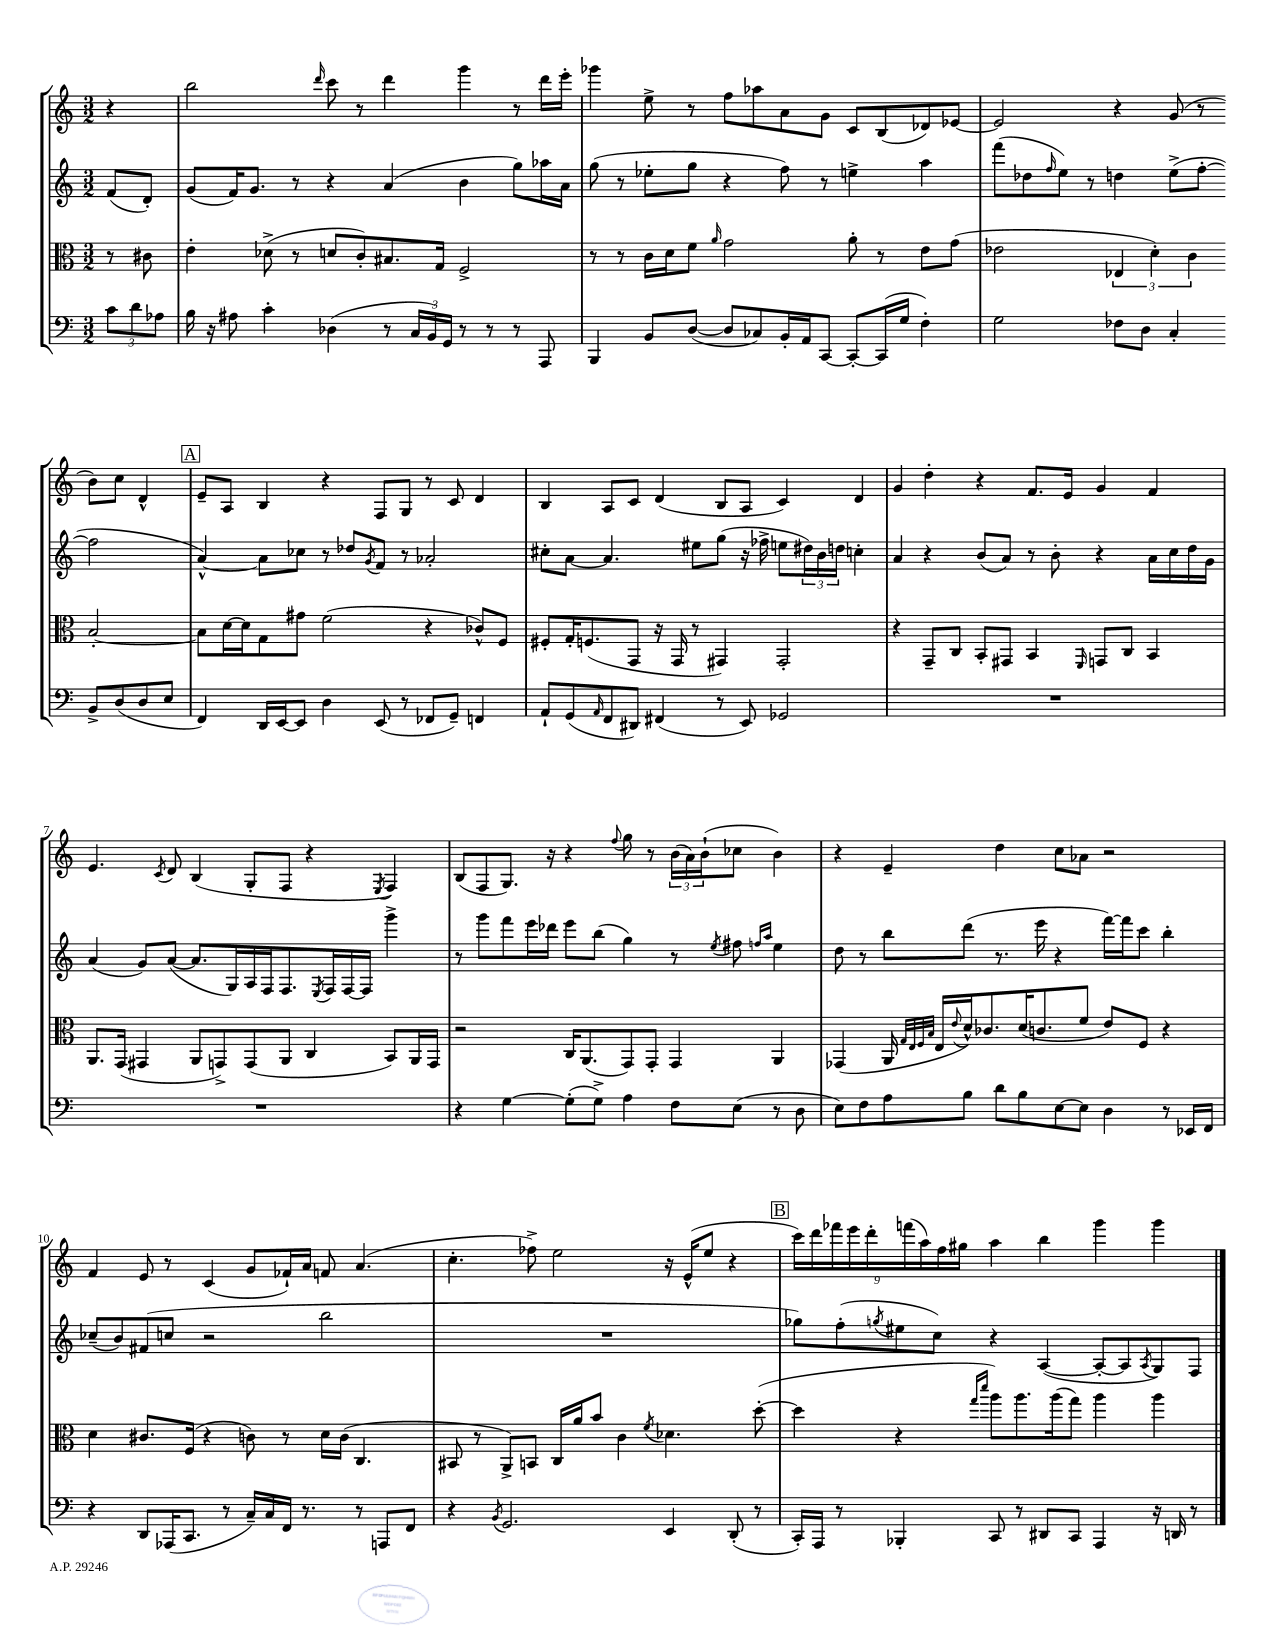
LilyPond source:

<<
\new StaffGroup <<
\new Staff = "s0" {
    \clef treble \key c \major \numericTimeSignature \time 3/2 \partial 4
    r4 |
    b''2 \grace { d'''16 } c'''8 r8 d'''4 g'''4 r8 d'''16 e'''16-. |
    ges'''4 e''8-> r8 f''8 aes''8 a'8 g'8 c'8 b8( des'8) ees'8~ |
    ees'2 r4 g'8( r8 b'8) c''8 d'4-^ |
    \mark \markup { \box "A" } e'8-- a8 b4 r4 f8 g8 r8 c'8 d'4 |
    b4 a8 c'8 d'4( b8 a8 c'4) d'4 |
    g'4 d''4-. r4 f'8. e'16 g'4 f'4 |
    e'4. \acciaccatura { c'8 } d'8 b4( g8-. f8 r4 \acciaccatura { e8 } f4) |
    b8( f8 g8.) r16 r4 \appoggiatura { f''8 } g''8 r8 \tuplet 3/2 { b'16( a'16) b'16-!( } ces''8 b'4) |
    r4 e'4-- d''4 c''8 aes'8 r2 |
    f'4 e'8 r8 c'4( g'8 fes'16-!) a'16 f'8 a'4.( |
    c''4.-. fes''8->) e''2 r16 e'16-^( e''8 r4 |
    \mark \markup { \box "B" } \tuplet 9/8 { c'''16) d'''16 fes'''16 e'''16 d'''16-. f'''16( a''16) f''16 gis''16 } a''4 b''4 g'''4 g'''4 \bar "|." |
}
\new Staff = "s1" {
    \clef treble \key c \major \numericTimeSignature \time 3/2 \partial 4
    f'8( d'8-.) |
    g'8( f'16) g'8. r8 r4 a'4( b'4 g''8) aes''16 a'16 |
    g''8( r8 ees''8-. g''8 r4 f''8) r8 e''4-> a''4 |
    f'''8( des''8 \grace { f''16 } e''8) r8 d''4 e''8->( f''8~-. f''2 |
    \mark \markup { \box "A" } a'4~-^) a'8 ces''8 r8 des''8 \acciaccatura { g'8 } f'8 r8 aes'2-. |
    cis''8-. a'8~ a'4. eis''8 g''8( r16 fes''16-> e''8 \tuplet 3/2 { dis''16) b'16 d''16 } c''4-. |
    a'4 r4 b'8( a'8) r8 b'8-. r4 a'16 c''16 d''16 g'16 |
    a'4( g'8) a'8~( a'8. g16) a16 f16 f8. \acciaccatura { e8 } f16 f16~ f16 g'''4-> |
    r8 g'''8 f'''8 e'''16 des'''16 e'''8 b''8( g''4) r8 \acciaccatura { e''8 } fis''8 \grace { f''16 a''16 } e''4 |
    d''8 r8 b''8 d'''8( r8. e'''16 r4 f'''16~) f'''16 c'''8 b''4-. |
    ces''8--( b'8) fis'8( c''8 r2 b''2 |
    R1. |
    \mark \markup { \box "B" } ges''8) f''8-.( \acciaccatura { g''8 } eis''8 c''8) r4 a4~( a8~-. a8 \acciaccatura { a8 } g8) f8 \bar "|." |
}
\new Staff = "s2" {
    \clef alto \key c \major \numericTimeSignature \time 3/2 \partial 4
    r8 cis'8 |
    e'4-. des'8->( r8 d'8 c'8-.) bis8. g16 f2-> |
    r8 r8 c'16 d'16 f'8 \grace { a'16 } g'2 a'8-. r8 e'8 g'8( |
    ees'2 \tuplet 3/2 { ees4 d'4-.) c'4 } b2~-. |
    \mark \markup { \box "A" } b8 d'16~ d'16 g8 gis'8 f'2( r4 ces'8-^) f8 |
    fis8-. g16-. f8.( g,8 r16 g,16 r8 gis,4) gis,2-. |
    r4 g,8-- c8 b,8-. gis,8 b,4 \grace { f,16 } g,8 c8 b,4 |
    a,8. g,16( gis,4 a,8 g,8->) g,8( a,8 c4 b,8) a,16 g,16 |
    r2 c16 a,8.( g,8) g,8-. g,4 a,4 |
    ges,4( a,16 \grace { g32 e32 f32 b32 } e16 \appoggiatura { e'8 } d'16-^) ces'8. d'16( c'8. f'8 e'8) f8 r4 |
    d'4 cis'8. f16( r4 c'8) r8 d'16 c'16( c4. |
    bis,8 r8 a,8->) b,8 c16 a'16 b'8 c'4 \acciaccatura { f'8 } des'4. d''8~-.( |
    \mark \markup { \box "B" } d''4 r4 \grace { g''16 d'''16 } a''8) a''8. a''16( g''8) a''4 a''4 \bar "|." |
}
\new Staff = "s3" {
    \clef bass \key c \major \numericTimeSignature \time 3/2 \partial 4
    \tuplet 3/2 { c'8 d'8 aes8 } |
    b16 r16 ais8 c'4-. des4( r8 \tuplet 3/2 { c16 b,16) g,16 } r8 r8 r8 a,,8 |
    b,,4 b,8 d8~( d8 ces8) b,16-. a,16 c,8~ c,8~-. c,16( g16 f4-.) |
    g2 fes8 d8 c4-. b,8-> d8( d8 e8 |
    \mark \markup { \box "A" } f,4) d,16 e,16~ e,8 d4 e,8( r8 fes,8 g,8--) f,4 |
    a,8-! g,8( \grace { a,16 } f,8 dis,8) fis,4( r8 e,8) ges,2 |
    R1. |
    R1. |
    r4 g4~ g8-.( g8->) a4 f8 e8( r8 d8 |
    e8) f8 a8 b8 d'8 b8 e8~ e8 d4 r8 ees,16 f,16 |
    r4 d,8 aes,,16( c,8. r8 c16--) c16 f,16 r8. r8 a,,8 f,8 |
    r4 \acciaccatura { b,8 } g,2. e,4 d,8-.( r8 |
    \mark \markup { \box "B" } c,16-.) a,,16 r8 bes,,4-. c,8 r8 dis,8 c,8 a,,4 r16 d,16 r8 \bar "|." |
}
>>
>>
